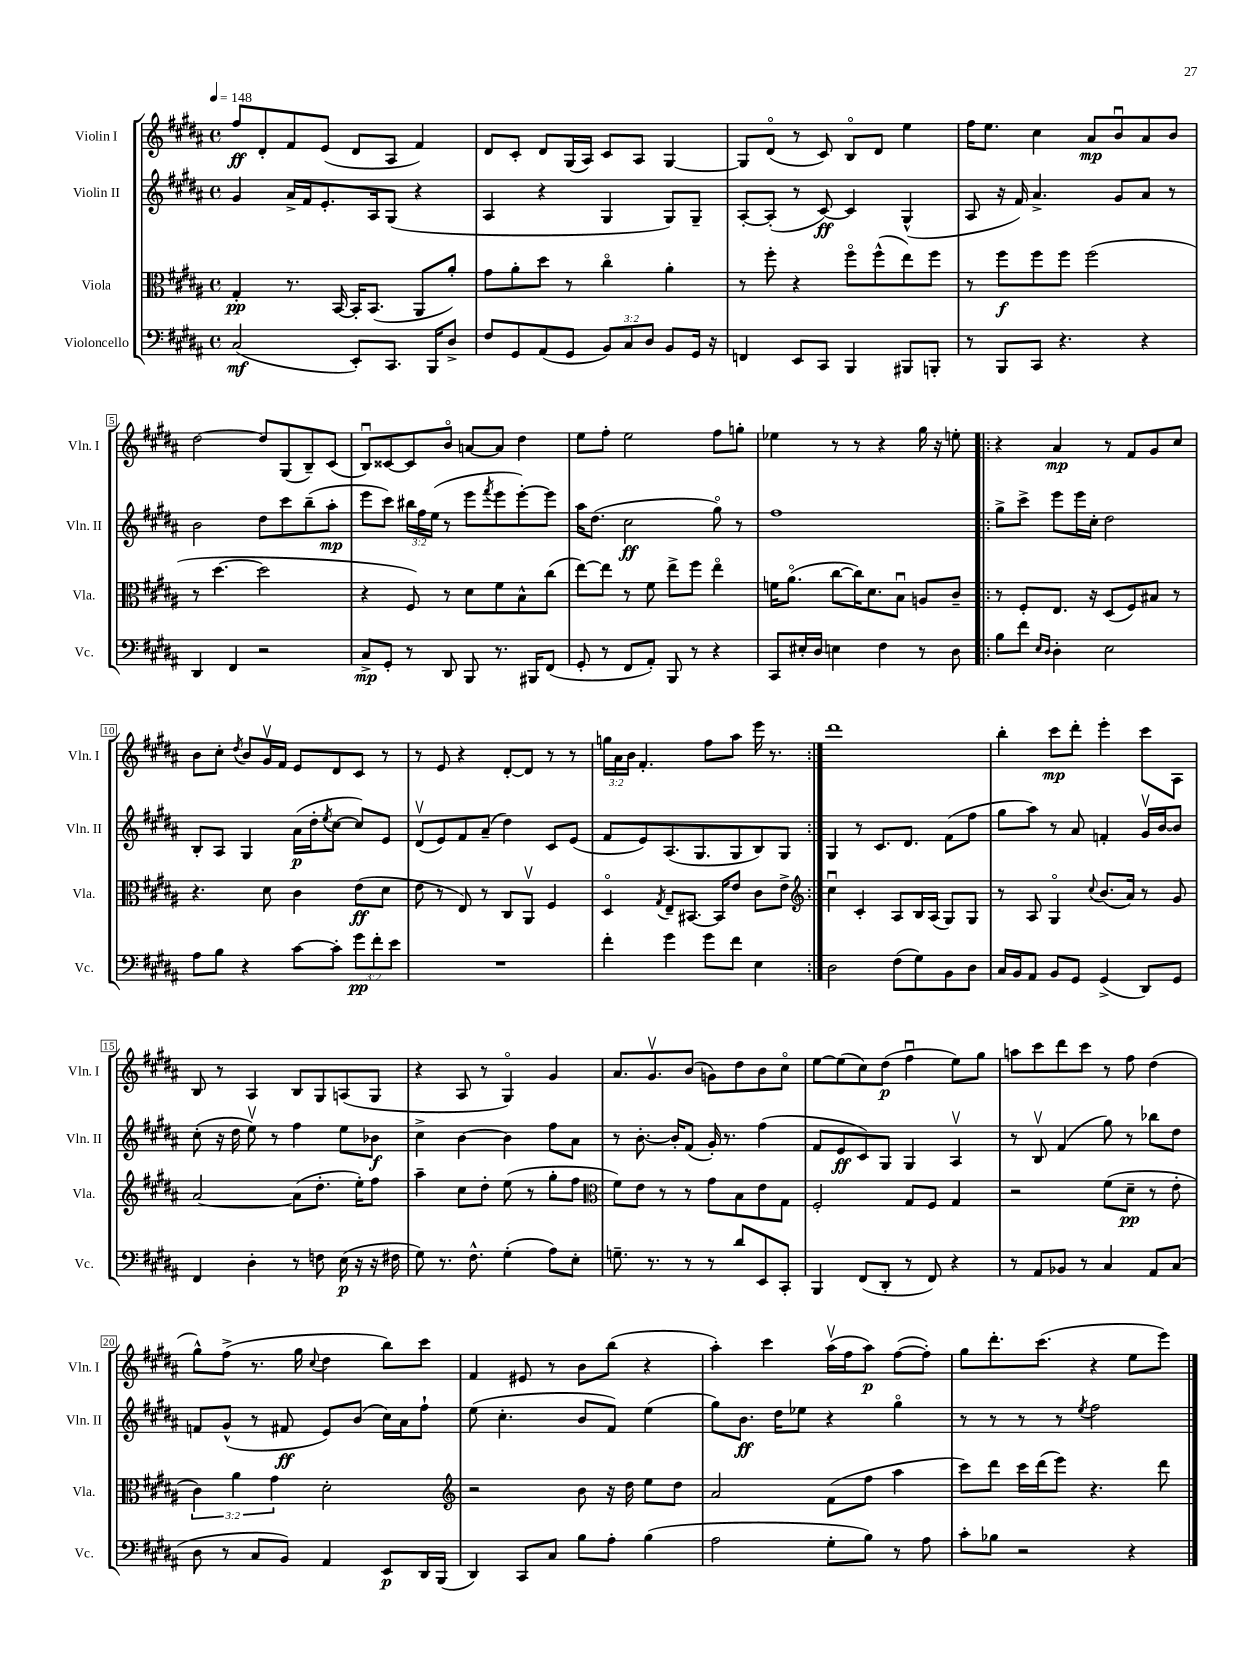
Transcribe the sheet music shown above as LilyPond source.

<<
\new StaffGroup <<
\new Staff = "s0" \with { instrumentName = "Violin I" shortInstrumentName = "Vln. I" } {
    \clef treble \key b \major \defaultTimeSignature \time 4/4 \override Staff.TupletNumber.text = #tuplet-number::calc-fraction-text \tempo 4 = 148
    fis''8\ff dis'8-. fis'8 e'8( dis'8 ais8 fis'4) |
    dis'8 cis'8-. dis'8 gis16( ais16) cis'8 ais8 gis4~ |
    gis8 dis'8\flageolet( r8 cis'8) b8\flageolet dis'8 e''4 |
    fis''16 e''8. cis''4 ais'8\mp b'8\downbow ais'8 b'8 |
    dis''2~ dis''8 gis8( b8--) cis'8( |
    b8\downbow) cisis'8~ cisis'8 b'8\flageolet a'8~ a'8 dis''4 |
    e''8 fis''8-. e''2 fis''8 g''8-. |
    ees''4 r8 r8 r4 gis''16 r16 e''8-. |
    \repeat volta 2 { r4 ais'4\mp r8 fis'8 gis'8 cis''8 |
    b'8 cis''8-. \acciaccatura { dis''8 } b'8 gis'16\upbow fis'16 e'8 dis'8 cis'8 r8 |
    r8 e'8 r4 dis'8~-. dis'8 r8 r8 |
    \tuplet 3/2 { g''16 ais'16 b'16 } fis'4.-. fis''8 ais''8 e'''16 r8. | }
    dis'''1 |
    b''4-. cis'''8\mp dis'''8-. e'''4-. cis'''8 ais8 |
    b8 r8 ais4 b8 gis8 a8( gis8 |
    r4 ais8 r8 gis4\flageolet) gis'4 |
    ais'8. gis'8.\upbow b'8( g'8) dis''8 b'8 cis''8\flageolet |
    e''8~ e''8( cis''8) dis''8\p( fis''4\downbow e''8) gis''8 |
    a''8 cis'''8 dis'''8 cis'''8 r8 fis''8 dis''4( |
    gis''8-^) fis''8->( r8. gis''16 \appoggiatura { cis''8 } dis''4 b''8) cis'''8 |
    fis'4 eis'8 r8 b'8 b''8( r4 |
    ais''4-.) cis'''4 ais''16\upbow( fis''16 ais''8\p) fis''8~( fis''8-.) |
    gis''8 dis'''8.-. cis'''8.( r4 e''8 e'''8) \bar "|." |
}
\new Staff = "s1" \with { instrumentName = "Violin II" shortInstrumentName = "Vln. II" } {
    \clef treble \key b \major \defaultTimeSignature \time 4/4 \override Staff.TupletNumber.text = #tuplet-number::calc-fraction-text
    gis'4 ais'16-> fis'16 e'8.-. ais16 gis8( r4 |
    ais4 r4 gis4 gis8) gis8-- |
    ais8~-. ais8-.( r8 cis'8~\ff) cis'4 gis4-^( |
    ais8 r16 fis'16) ais'4.-> gis'8 ais'8 r8 |
    b'2 dis''8 cis'''8 b''8--( ais''8-.\mp |
    e'''8 cis'''8) \tuplet 3/2 { bis''16 fis''16 e''16( } r8 e'''8 \acciaccatura { fis'''8 } e'''8 e'''8~-.) e'''8 |
    ais''16 dis''8.( cis''2\ff gis''8\flageolet) r8 |
    fis''1 |
    \repeat volta 2 { gis''8-> cis'''8-> e'''8 e'''16 cis''16-. dis''2 |
    b8-. ais8 gis4 ais'16\p( dis''16-. \acciaccatura { e''8 } cis''8~ cis''8) e'8 |
    dis'8\upbow( e'8) fis'8 ais'8--( dis''4) cis'8 e'8( |
    fis'8 e'8) ais8.( gis8. gis8 b8) gis8 | }
    gis4 r8 cis'8. dis'8. fis'8( fis''8 |
    gis''8 ais''8) r8 ais'8 f'4-. gis'16\upbow b'16~ b'8 |
    cis''8-.( r16 dis''16 e''8\upbow) r8 fis''4 e''8 bes'8\f |
    cis''4-> b'4~ b'4 fis''8 ais'8 |
    r8 b'8.~-. b'16-. fis'8( gis'16-.) r8. fis''4( |
    fis'8 e'8\ff cis'8) gis8 gis4 ais4\upbow |
    r8 b8\upbow fis'4( gis''8) r8 bes''8 dis''8 |
    f'8 gis'8-^( r8 fis'8\ff e'8) b'8( cis''16) ais'16 fis''8-! |
    e''8( cis''4.-. b'8 fis'8) e''4( |
    gis''8) b'8.\ff dis''16 ees''8 r4 gis''4\flageolet |
    r8 r8 r8 r8 \acciaccatura { e''8 } fis''2 \bar "|." |
}
\new Staff = "s2" \with { instrumentName = "Viola" shortInstrumentName = "Vla." } {
    \clef alto \key b \major \defaultTimeSignature \time 4/4 \override Staff.TupletNumber.text = #tuplet-number::calc-fraction-text
    gis4-.\pp r8. b,16~ b,16-. b,8.( ais,8 ais'8-.) |
    gis'8 ais'8-. dis''8 r8 cis''4\flageolet ais'4-. |
    r8 fis''8-. r4 fis''8\flageolet fis''8-^( e''8) fis''8 |
    r8 fis''8\f fis''8 fis''8 fis''2( |
    r8 dis''4.~ dis''2 |
    r4 fis8) r8 dis'8 fis'8 b8-^ cis''8( |
    e''8~) e''8 r8 fis'8 e''8-> fis''8 e''4\flageolet |
    f'16 ais'8.\flageolet( cis''8~ cis''16) dis'8. b8\downbow a8 cis'8-- |
    \repeat volta 2 { r8 fis8-. e8. r16 dis8( fis8) bis8 r8 |
    r4. dis'8 cis'4 e'8\ff( dis'8 |
    e'8 r8 e8) r8 cis8 ais,8\upbow fis4 |
    dis4\flageolet \acciaccatura { gis8 } e8-- bis,8.~ bis,16 e'8 cis'8 e'8-> | }
    \clef treble cis''4\downbow cis'4-. ais8 b16 ais16( gis8) gis8 |
    r8 ais8 gis4\flageolet \appoggiatura { cis''8 } b'8.( ais'16) r8 gis'8 |
    ais'2~ ais'8( dis''8.-. e''16-.) fis''8 |
    ais''4-- cis''8 dis''8-. e''8( r8 gis''8-. fis''8 |
    \clef alto fis'8) e'8 r8 r8 gis'8 b8 e'8 gis8 |
    fis2-. gis8 fis8 gis4 |
    r2 fis'8( dis'8--\pp r8 e'8-. |
    \tuplet 3/2 { cis'4) ais'4 gis'4 } dis'2-. |
    \clef treble r2 b'8 r16 dis''16 e''8 dis''8 |
    ais'2 fis'8( fis''8 ais''4 |
    cis'''8) dis'''8 cis'''16 dis'''16( e'''8) r4. dis'''8 \bar "|." |
}
\new Staff = "s3" \with { instrumentName = "Violoncello" shortInstrumentName = "Vc." } {
    \clef bass \key b \major \defaultTimeSignature \time 4/4 \override Staff.TupletNumber.text = #tuplet-number::calc-fraction-text
    cis2\mf( e,8-.) cis,8. b,,16 dis8-> |
    fis8 gis,8 ais,8( gis,8 \tuplet 3/2 { b,8) cis8 dis8 } b,8 gis,16 r16 |
    f,4 e,8 cis,8 b,,4 bis,,8 b,,8-. |
    r8 b,,8 cis,8 r4. r4 |
    dis,4 fis,4 r2 |
    cis8->\mp gis,8-. r8 dis,8 b,,8 r8. bis,,16 fis,8( |
    gis,8-. r8 fis,8 ais,8-.) b,,8 r8 r4 |
    cis,8 eis16-. dis16 e4 fis4 r8 dis8 |
    \repeat volta 2 { b8 fis'8 \grace { e16 dis16 } dis4-. e2 |
    ais8 b8 r4 cis'8~ cis'8-. \tuplet 3/2 { gis'8\pp fis'8-. e'8 } |
    R1 |
    fis'4-. gis'4 gis'8 fis'8 e4 | }
    dis2 fis8( gis8) b,8 dis8 |
    cis16 b,16 ais,8 b,8 gis,8 gis,4->( dis,8) gis,8 |
    fis,4 dis4-. r8 f8 e16\p( r16 r16 fis16 |
    gis8) r8. fis8.-^ gis4-.( ais8) e8-. |
    g8.-- r8. r8 r8 dis'8 e,8 cis,8-. |
    b,,4 fis,8( dis,8-. r8 fis,8) r4 |
    r8 ais,8 bes,8 r8 cis4 ais,8 cis8( |
    dis8 r8 cis8 b,8) ais,4 e,8\p dis,16 b,,16( |
    dis,4) cis,8 cis8 b8 ais8-. b4( |
    ais2 gis8-. b8) r8 ais8 |
    cis'8-. bes8 r2 r4 \bar "|." |
}
>>
>>
\layout { \context { \Score \override BarNumber.stencil = #(make-stencil-boxer 0.1 0.3 ly:text-interface::print) } }
